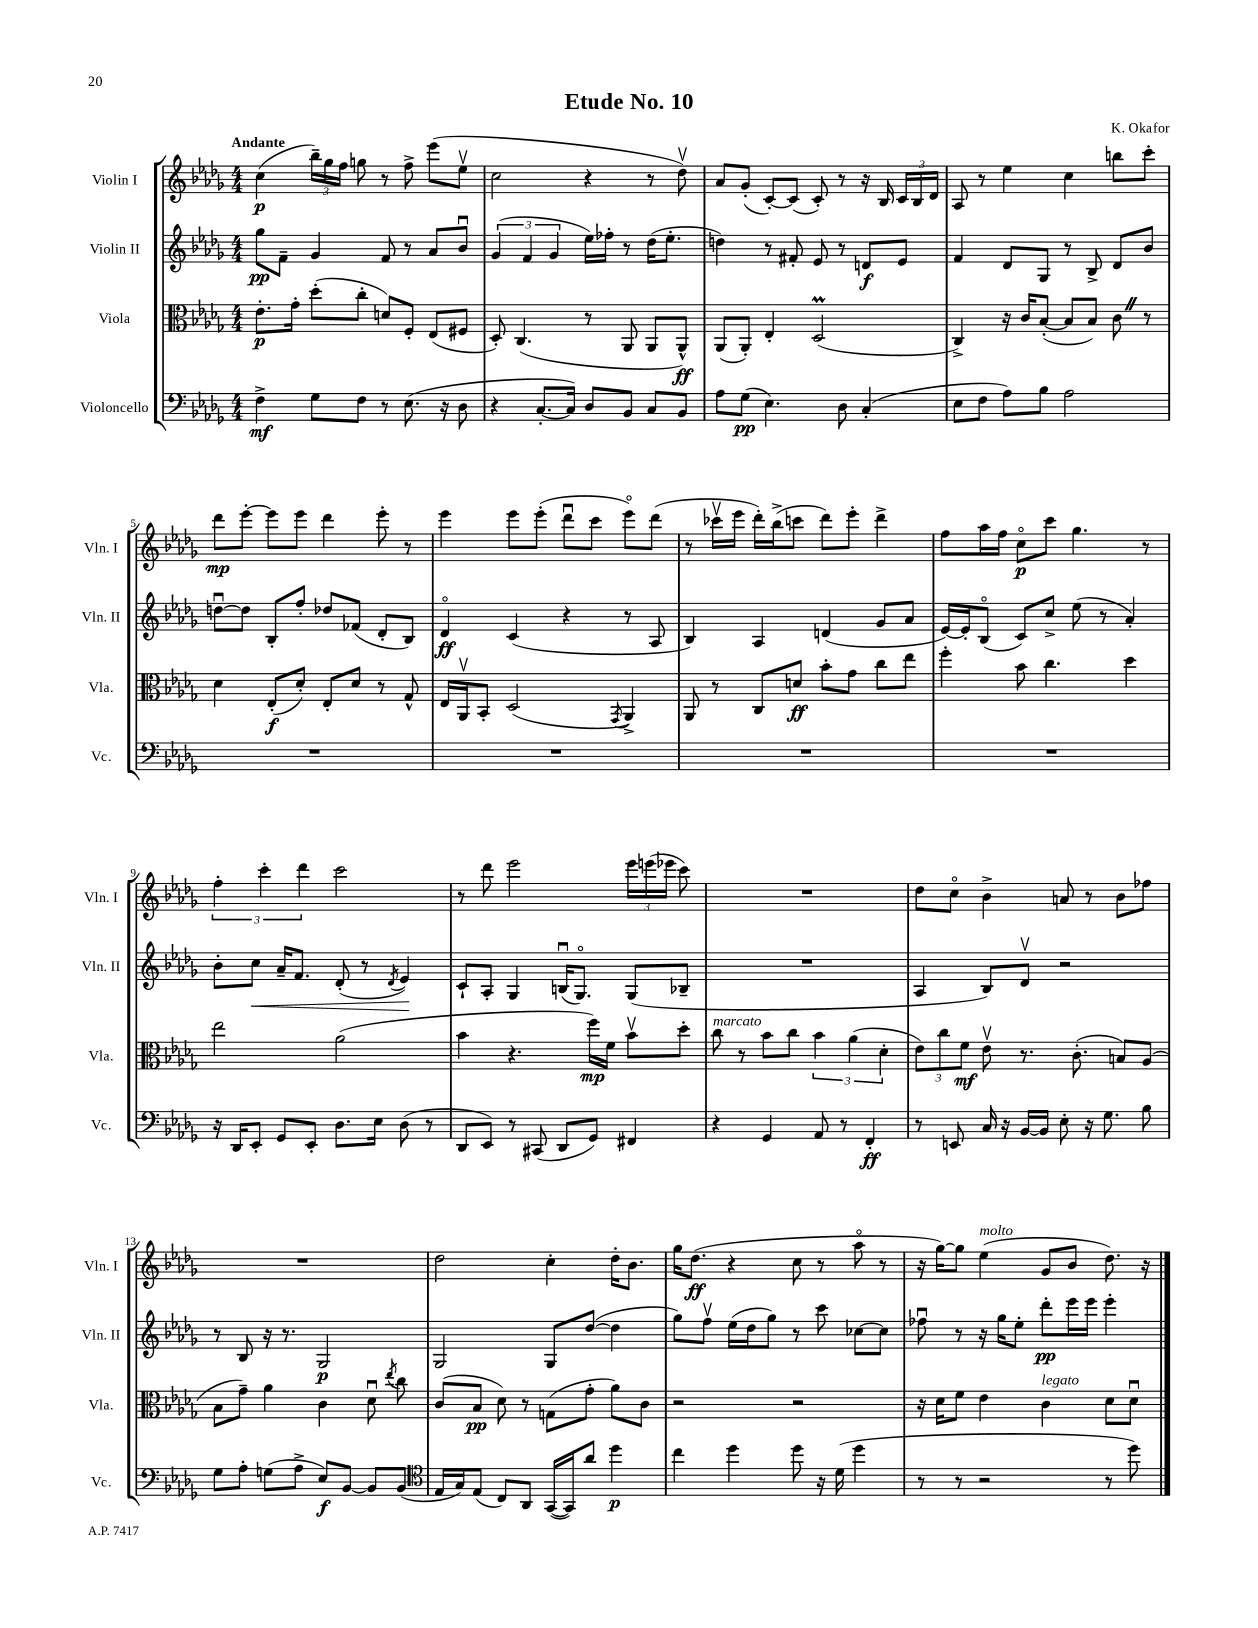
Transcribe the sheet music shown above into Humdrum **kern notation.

**kern	**kern	**kern	**kern
*staff4	*staff3	*staff2	*staff1
*clefF4	*clefC3	*clefG2	*clefG2
*k[b-e-a-d-g-]	*k[b-e-a-d-g-]	*k[b-e-a-d-g-]	*k[b-e-a-d-g-]
*M4/4	*M4/4	*M4/4	*M4/4
4F^	8.e-'	8gg-	(4cc
.	.	8f~	.
.	16g-'	.	.
8G-	(8dd-'	4g-	24bb-~)
.	.	.	24gg-
.	.	.	24ff
8F	8cc'	.	8gg
8r	8d)	8f	8r
(8.E-	8F'	8r	8ff^
.	(8E-	8a-	(8eee-
16r	.	.	.
8D-	8F#	8b-u	8ee-v
=	=	=	=
4r	8D-')	(6g-	2cc
.	(4.C	.	.
.	.	6f	.
[8.C'	.	.	.
.	.	6g-	.
16C])	.	.	.
8D-	8r	16ee-)	4r
.	.	16ff-'	.
8BB-	8AA-	8r	.
8C	8AA-	(16dd-	8r
.	.	8.ee-'	.
8BB-	8AA-^^)	.	8dd-v)
=	=	=	=
8A-	(8AA-	4dd)	8a-
(8G-	8AA-')	.	(8g-'
4.E-)	4E-'	8r	[8c')
.	.	8f#'	(8c]
.	(2D-	8e-	8c')
8D-	.	8r	8r
(4C'	.	8d	16r
.	.	.	16B-
.	.	8e-	24c
.	.	.	24B-
.	.	.	24d-
=	=	=	=
8E-	4C^)	4f	8A-
8F	.	.	8r
8A-)	16r	8d-	4ee-
.	16c	.	.
8B-	([8B-'	8G-	.
2A-	8B-]	8r	4cc
.	8B-)	8B-^	.
.	8c	8d-	8bb
.	8r	8b-	8ccc'
=	=	=	=
1r	4d-	[8ddu	8ddd-
.	.	8dd]	[8eee-'
.	(8E-'	8B-'	8eee-]
.	8d-')	8ff'	8eee-
.	8E-'	8dd-	4ddd-
.	8d-	(8f-	.
.	8r	8d-'	8eee-'
.	8G-^^	8B-)	8r
=	=	=	=
1r	16E-	4d-o	4eee-
.	16AA-v	.	.
.	8BB-'	.	.
.	(2D-	(4c	8eee-
.	.	.	(8eee-'
.	.	4r	8ddd-u
.	.	.	8ccc
.	8qGG-	.	.
.	4AA-^)	8r	8eee-o)
.	.	8A-	(8ddd-
=	=	=	=
1r	8AA-	4B-)	8r
.	8r	.	16ccc-v
.	.	.	16eee-
.	8C	4A-	16ddd-')
.	.	.	(16bb-^
.	8d	.	8ccc
.	8b-'	(4d	8ddd-)
.	8g-	.	8eee-'
.	8cc	8g-	4ddd-^
.	8ee-	8a-	.
=	=	=	=
1r	4ff'	[16e-)	8ff
.	.	16e-']	.
.	.	(8B-o	16aa-
.	.	.	16ff
.	8b-	8c)	8cco
.	4.cc	8cc^	8ccc
.	.	(8ee-	4.gg-
.	.	8r	.
.	4dd-	4a-')	.
.	.	.	8r
=	=	=	=
16r	2ee-	8b-'	6ff'
16DD-	.	.	.
8EE-'	.	8cc	.
.	.	.	6ccc'
8GG-	.	16a-~	.
.	.	8.f	.
.	.	.	6ddd-
8EE-'	.	.	.
8.D-	(2a-	(8d-'	2ccc
.	.	8r	.
16E-	.	.	.
.	.	8qd-	.
(8D-	.	4e-)	.
8r	.	.	.
=	=	=	=
8DD-	4b-	8c`	8r
8EE-)	.	8A-'	8ddd-
8r	4.r	4G-	2eee-
(8CC#	.	.	.
8DD-	.	(16Bu	.
.	.	8.G-o)	.
8GG-)	16ff)	.	.
.	16f	.	.
4FF#	8b-v	(8G-	24eee-
.	.	.	(24eee
.	.	.	24eee-
.	8dd-'	8B-~	8ccc)
=	=	=	=
4r	8cc	1r	1r
.	8r	.	.
4GG-	8b-	.	.
.	8cc	.	.
8AA-	6b-	.	.
8r	.	.	.
.	(6a-	.	.
4FF'	.	.	.
.	6d-'	.	.
=	=	=	=
8r	12e-)	4A-	8dd-
.	12cc	.	.
8EE	.	.	8cco
.	12f	.	.
16C	8e-v	8B-)	4b-^
16r	.	.	.
[16BB-	8.r	8d-v	.
16BB-]	.	.	.
8E-'	.	2r	8a
.	(8.c'	.	.
16r	.	.	8r
8.G-	.	.	.
.	8B)	.	8b-
8B-	(8A-	.	8ff-
=	=	=	=
8G-	8B-	8r	1r
8A-'	8g-~)	8B-	.
(8G	4a-	16r	.
.	.	8.r	.
8A-^	.	.	.
8E-)	4c	2G-	.
[8BB-	.	.	.
8BB-]	8d-u	.	.
.	8qee-	.	.
(8BB-	8cc	.	.
=	=	=	=
*clefC4	*	*	*
16E-	(8c	2G-	2dd-
16G-)	.	.	.
(8E-	8B-	.	.
8C)	8d-)	.	.
8AA-	8r	.	.
([16GG-	(8G	8G-	4cc'
16GG-])	.	.	.
8a-	8g-'	([8dd-	.
4dd-	8a-)	4dd-]	16dd-'
.	.	.	8.b-
.	8c	.	.
=	=	=	=
4cc	2r	8gg-)	16gg-
.	.	.	(8.dd-
.	.	8ffv	.
4dd-	.	(16ee-	4r
.	.	16dd-	.
.	.	8gg-)	.
8dd-	2r	8r	8cc
16r	.	8ccc	8r
(16d-	.	.	.
4dd-	.	[8cc-	8aa-o
.	.	8cc-]	8r
=	=	=	=
8r	16r	8ff-u	16r
.	16d-	.	[16gg-)
8r	8f	8r	8gg-]
2r	4e-	16r	(4ee-
.	.	16gg-	.
.	.	8ee-'	.
.	4c	8ddd-'	8g-
.	.	16eee-	8b-
.	.	16eee-	.
8r	8d-	4eee-'	8.dd-)
8dd-)	8d-u	.	.
.	.	.	16r
==	==	==	==
*-	*-	*-	*-
